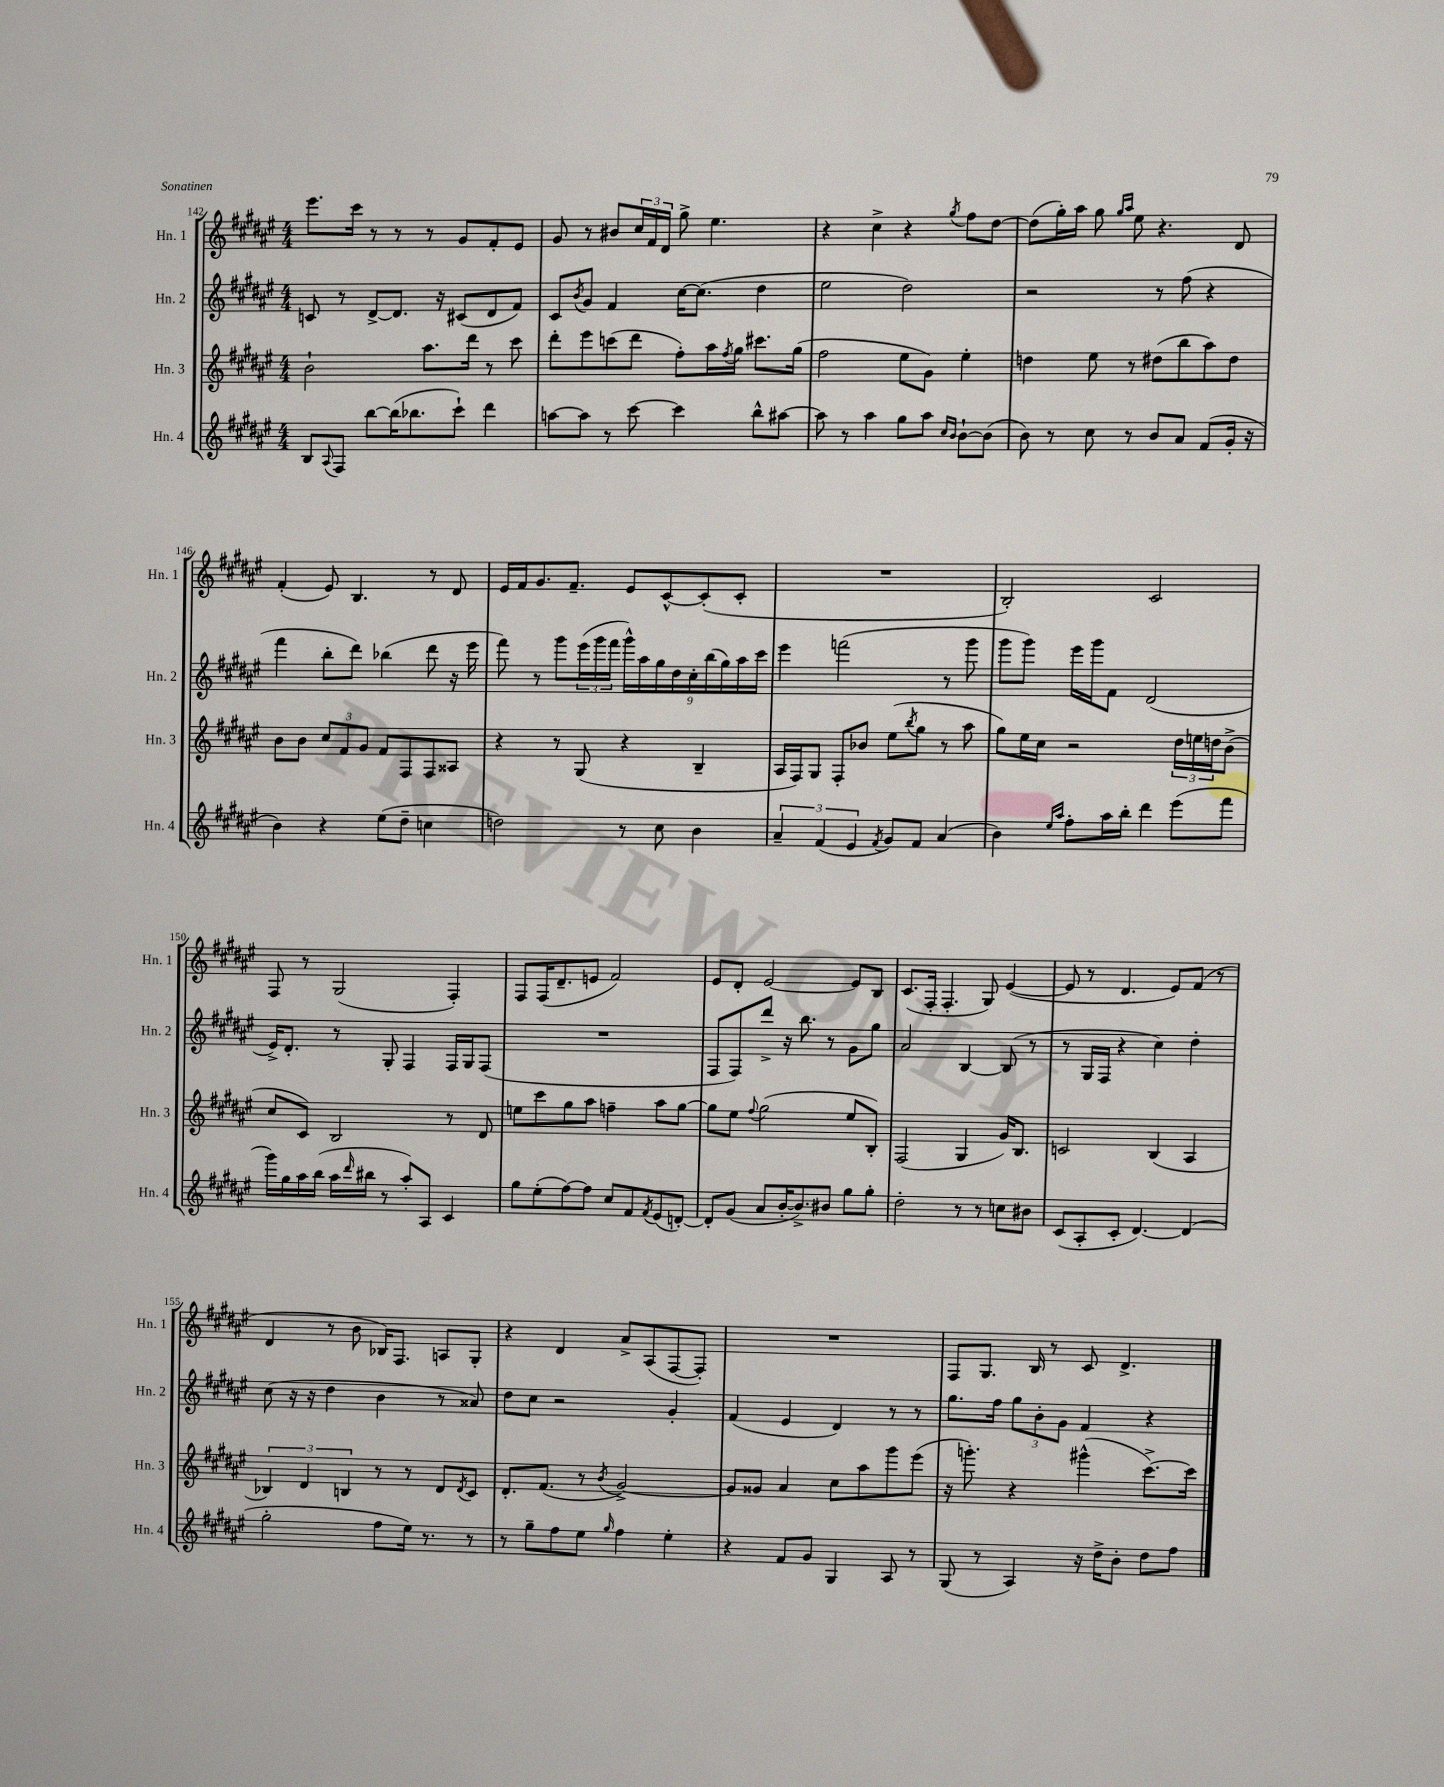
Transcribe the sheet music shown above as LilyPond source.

<<
\new StaffGroup <<
\new Staff = "s0" \with { instrumentName = "Hn. 1" shortInstrumentName = "Hn. 1" } {
    \clef treble \key fis \major \numericTimeSignature \time 4/4
    eis'''8. cis'''16 r8 r8 r8 gis'8 fis'8-. eis'8 |
    gis'8 r8 bis'8 \tuplet 3/2 { cis''16 fis'16 dis'16 } gis''8-> eis''4. |
    r4 cis''4-> r4 \acciaccatura { gis''8 } fis''8 dis''8~ |
    dis''8( gis''16-.) ais''16 gis''8 \grace { gis''16 ais''16 } eis''8 r4. dis'8 |
    fis'4-.( eis'8) b4. r8 dis'8 |
    eis'16 fis'16 gis'8. fis'8.-- eis'8 cis'8~-^ cis'8-.( cis'8-. |
    R1 |
    b2-.) cis'2 |
    fis8 r8 gis2( fis4-.) |
    fis8 fis16( dis'8.-- e'8 fis'2) |
    eis'8 dis'8-. eis'2~ eis'8 b8 |
    cis'8.( fis16-. fis4.-. gis8) eis'4~( |
    eis'8 r8 dis'4. eis'8) fis'8( r8 |
    dis'4 r8 b'8 bes16) fis8. a8 gis8-. |
    r4 dis'4 ais'8-> ais8( fis8~ fis8-.) |
    R1 |
    fis8 gis8. b16 r8 cis'8 dis'4.-> \bar "|." |
}
\new Staff = "s1" \with { instrumentName = "Hn. 2" shortInstrumentName = "Hn. 2" } {
    \clef treble \key fis \major \numericTimeSignature \time 4/4
    c'8 r8 dis'8~-> dis'8. r16 cis'8( dis'8 fis'8) |
    cis'8 \acciaccatura { b'8 } gis'8 fis'4 cis''16~ cis''8.( dis''4 |
    eis''2 dis''2) |
    r2 r8 fis''8( r4 |
    fis'''4 b''8-. dis'''8) bes''4( dis'''8 r16 eis'''16 |
    fis'''8) r8 gis'''8 \tuplet 3/2 { eis'''16( gis'''16 fis'''16 } \tuplet 9/8 { gis'''16-^) ais''16 gis''16 dis''16 cis''16-. b''16( gis''16) ais''16 cis'''16 } |
    eis'''4 f'''2( r8 gis'''8 |
    gis'''8 gis'''8) eis'''16 gis'''16 fis'8 dis'2( |
    eis'16->) dis'8.-. r8 gis8-. fis4 fis16 gis16 fis8( |
    R1 |
    fis8 fis8) dis'''8-> r16 b''8. r8 gis'8 gis''8 |
    ais'2 b4~ b8( r8 |
    r8 gis16 fis16 r4 cis''4) dis''4-. |
    cis''8( r16 r16 dis''4 b'4 r8 aisis'8) |
    dis''8 cis''8 r2 gis'4-. |
    fis'4( eis'4 dis'4) r8 r8 |
    gis''8. fis''16 \tuplet 3/2 { gis''8 b'8-. gis'8 } fis'4 r4 \bar "|." |
}
\new Staff = "s2" \with { instrumentName = "Hn. 3" shortInstrumentName = "Hn. 3" } {
    \clef treble \key fis \major \numericTimeSignature \time 4/4
    b'2-! ais''8. dis'''16 r8 cis'''8 |
    dis'''8-. eis'''8 c'''8( dis'''8 fis''8-.) ais''16 \acciaccatura { fis''8 } gis''16 cis'''8. gis''16( |
    fis''2 eis''8 gis'8) eis''4-. |
    d''4 eis''8 r8 dis''8( b''8 ais''8) dis''8 |
    b'8 b'8 \tuplet 3/2 { cis''8 fis'8 gis'8 } fis'8 fis8 fis8 aisis8 |
    r4 r8 gis8( r4 b4-- |
    ais16 fis16) gis8 fis8-. bes'8 eis''8( \acciaccatura { b''8 } gis''8 r8 ais''8 |
    gis''8) eis''16 cis''16 r2 \tuplet 3/2 { dis''16 e''16 d''16 } b'8->( |
    cis''8 cis'8) b2 r8 dis'8 |
    e''8 cis'''8 gis''8 ais''8 f''4-- ais''8 gis''8~ |
    gis''8 eis''8 \appoggiatura { fis''8 } gis''2( eis''8 b8-.) |
    fis2( gis4 gis'16) b8. |
    c'2 b4( ais4 |
    \tuplet 3/2 { bes4) dis'4 b4 } r8 r8 dis'8 \acciaccatura { dis'8 } cis'8 |
    dis'8.-. fis'8.( r8 \acciaccatura { b'8 } gis'2~->) |
    gis'8 gisis'8 ais'4 cis''8 ais''8 gis'''8 eis'''8( |
    r16 g'''8.-.) r4 gis'''4-^( cis'''8.~->) cis'''16 \bar "|." |
}
\new Staff = "s3" \with { instrumentName = "Hn. 4" shortInstrumentName = "Hn. 4" } {
    \clef treble \key fis \major \numericTimeSignature \time 4/4
    b8 \appoggiatura { ais8 } fis8 b''8~ b''16( bes''8. cis'''8-!) dis'''4 |
    a''8~ a''8 r8 cis'''8~ cis'''4 b''8-^ ais''8~ |
    ais''8 r8 ais''4 gis''8 ais''8 \grace { cis''16 b'16 } b'8~-! b'8( |
    b'8) r8 cis''8 r8 b'8 ais'8 fis'8( gis'16-. r16 |
    b'4) r4 eis''8( dis''8-- c''4 |
    d''2) r8 cis''8 b'4 |
    \tuplet 3/2 { ais'4-- fis'4( eis'4 } \acciaccatura { fis'8 } gis'8) fis'8 ais'4( |
    b'4) \grace { eis''16 ais''16 } fis''8-. ais''16 b''16-. dis'''4 eis'''8( fis'''8 |
    gis'''16) gis''16 ais''16 b''16( ais''16 \grace { dis'''16 } bis''16 r8 ais''8-.) ais8 cis'4 |
    gis''8 eis''8-.( fis''8~) fis''8 cis''8 fis'8 \acciaccatura { fis'8 } eis'8( d'8~-.) |
    d'8-. gis'8( ais'8 b'16~-. b'8.->) bis'8 gis''8 gis''8-. |
    dis''2-. r8 r8 c''8 bis'8 |
    cis'8( ais8-. cis'8-. dis'4.~) dis'4( |
    gis''2-. fis''8 eis''16) r8. r8 |
    r8 gis''8-- fis''8 eis''8 \grace { gis''16 } fis''4 eis''4-. |
    r4 fis'8 gis'8 gis4 ais8 r8 |
    gis8( r8 ais4) r16 dis''16-> b'8-. dis''8 fis''8 \bar "|." |
}
>>
>>
\layout { \context { \Score currentBarNumber = #142 } }
